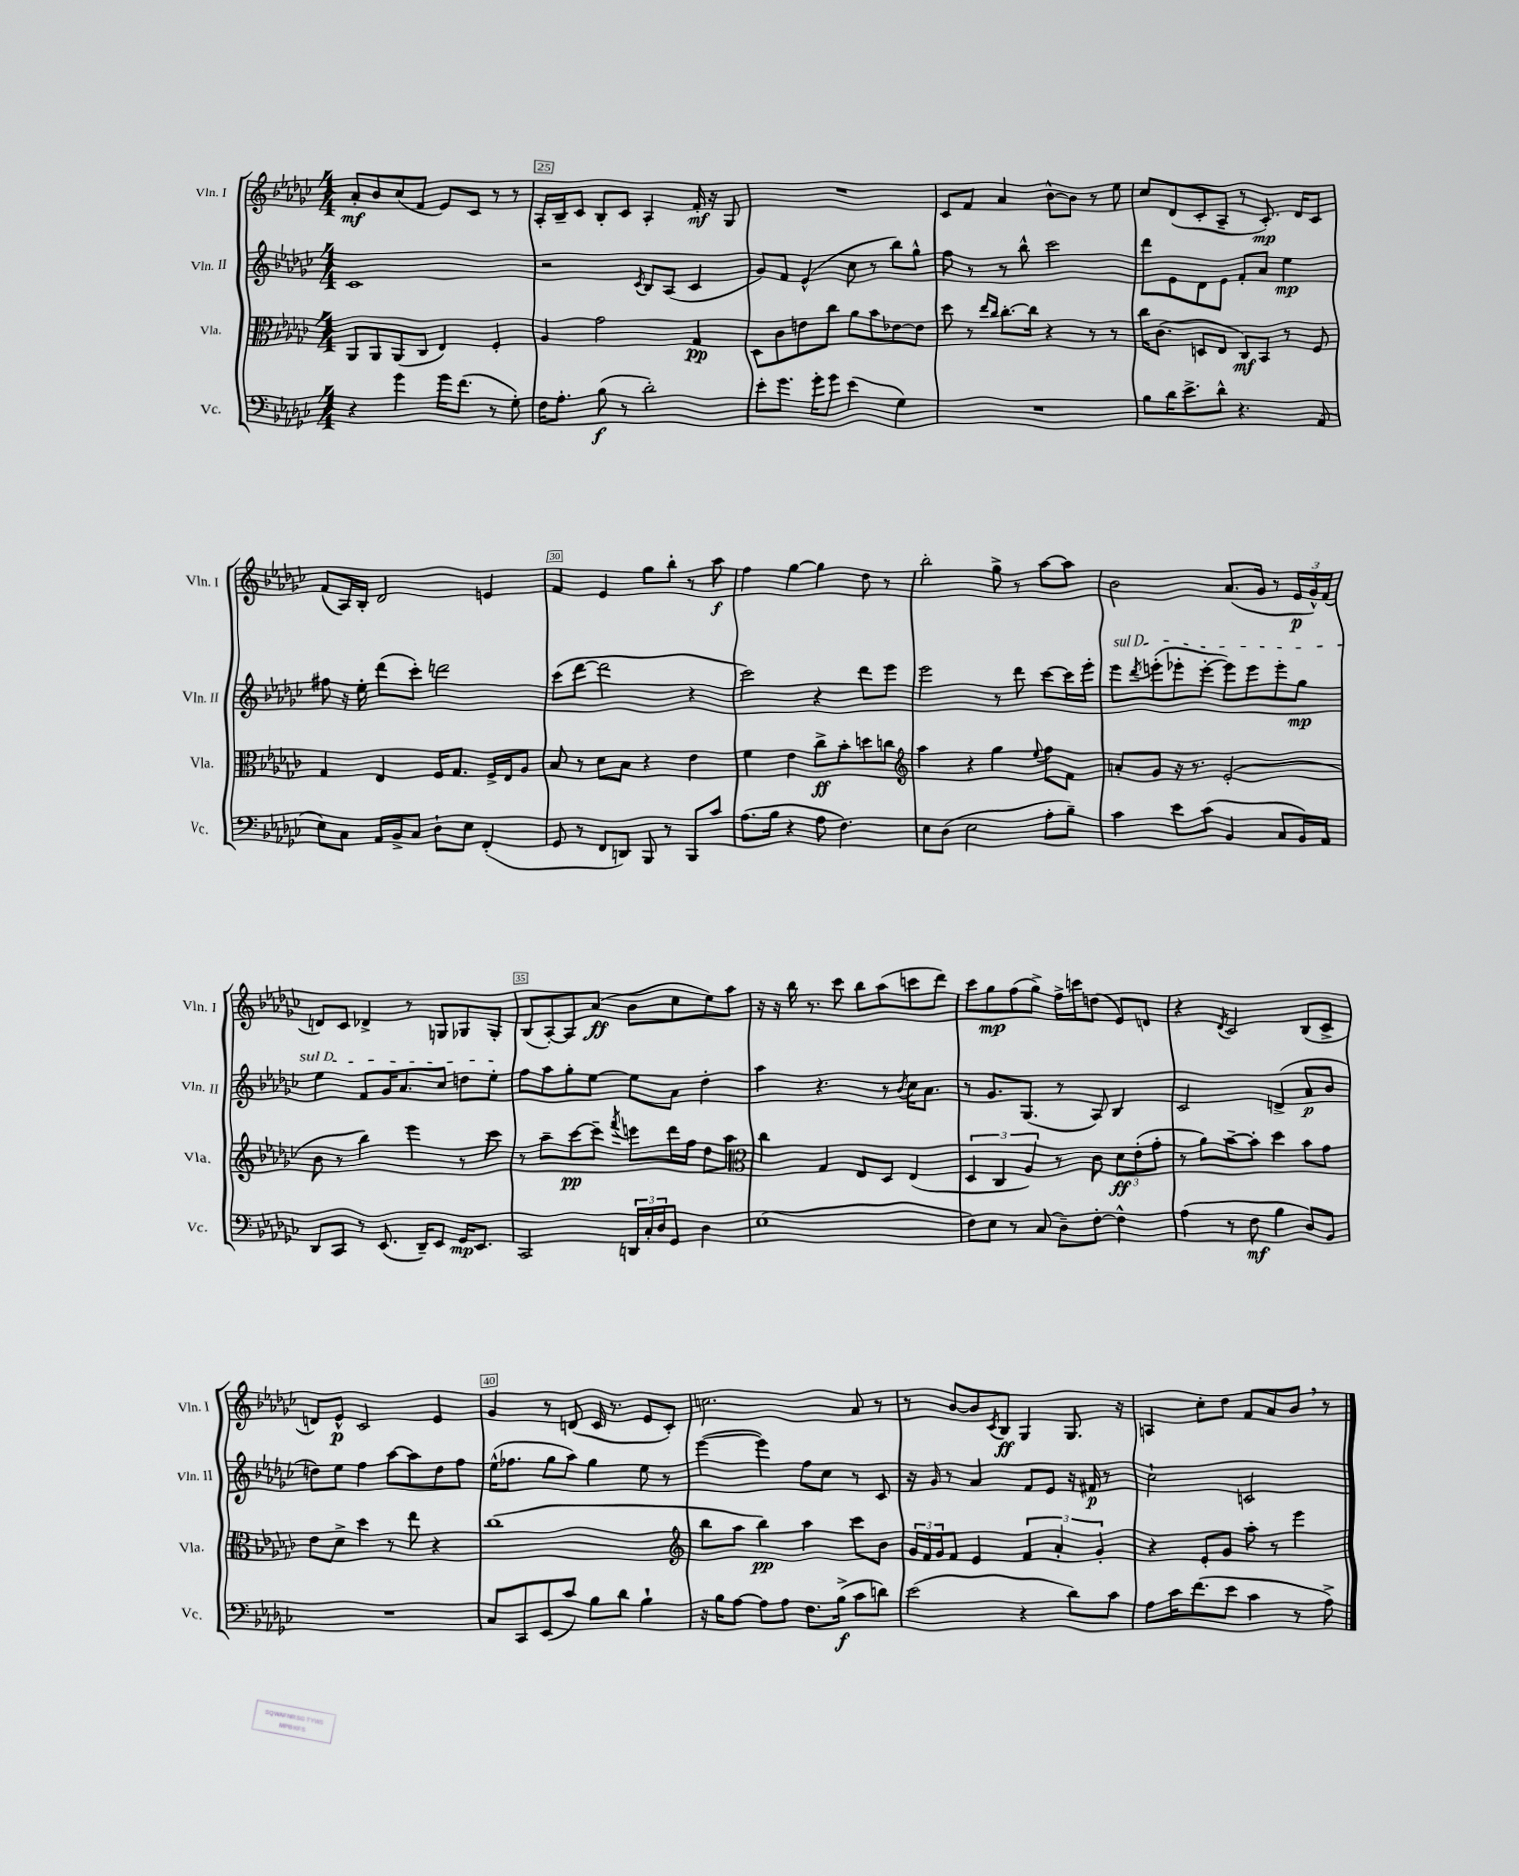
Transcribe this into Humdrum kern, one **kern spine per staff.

**kern	**kern	**kern	**kern
*staff4	*staff3	*staff2	*staff1
*clefF4	*clefC3	*clefG2	*clefG2
*k[b-e-a-d-g-c-]	*k[b-e-a-d-g-c-]	*k[b-e-a-d-g-c-]	*k[b-e-a-d-g-c-]
*M4/4	*M4/4	*M4/4	*M4/4
4r	8AA-/L	1c-	8a-'/L
.	8AA-/	.	8b-/
4g-\	(8AA-/	.	(8cc-/
.	8C-/J	.	8f/J
16g-\LK	4E-/)	.	8e-/L)
(8.f\J	.	.	.
.	.	.	8c-/J
8r	4F'/	.	8r
8G-'\)	.	.	8r
=	=	=	=
16F\LK	4A-/	2r	16A-'/LL
8.A-'\J	.	.	16B-~/J
.	.	.	8c-/J
(8B-\	2g-\	.	8B-'/L
8r	.	.	8c-/J
.	.	8qc-/	.
2d-'\)	.	8B-/L	4A-'/
.	.	(8A-/J	.
.	4G-/	4c-/	16f'/
.	.	.	16r
.	.	.	8G-/
=	=	=	=
8e-'\L	8D-\L	8g-/L)	1r
8.g-\J	8c-\	8f/J	.
.	8e\	(4e-^^/	.
16g-'\LK	.	.	.
8g-\J	8cc-\J	.	.
(4e-\	8a-\L	8cc-\	.
.	8b-\	8r	.
4G-\)	[8e-\	8bb-\L)	.
.	8e-\]J	8gg-^^\J	.
=	=	=	=
1r	8dd-\	8ff\	8c-/L
.	8r	8r	8f/J
.	16qqee-/LL	.	.
.	16qqcc-/JJ	.	.
.	[8.cc-'\L	8r	4a-/
.	.	8bb-^^\	.
.	16cc-\]Jk	.	.
.	4r	2ccc-\	[8b-^^\L
.	.	.	8b-\]J
.	8r	.	8r
.	8r	.	8ee-\
=	=	=	=
8B-\L	16cc-\LK	8ddd-\L	8cc-/L
.	(8.c-\J	.	.
16d-\K	.	8e-\	(8d-/
8.e-^\	.	.	.
.	8D/L	8d-\	8c-'/
8d-^^\J	8E-/J	8e-\J	8A-~/J
4.r	8C-/L)	8f'/L	8r
.	8BB-/J	8a-/J	8.c-'/)
.	8r	4ee-\	.
.	.	.	16d-/LK
(8AA-/	8F/	.	8c-/J
=	=	=	=
8E-\L)	4G-/	8ff#\	(8f/L
8C-\J	.	16r	16A-/L)
.	.	16ee-'\	16B-'/JJ
16AA-/LL	4E-/	(8ddd-\L	2d-/
16BB-^/J	.	.	.
8C-/J	.	8ccc-'\J)	.
8D-`\L	16F/LK	2ddd\	.
.	8.G-/J	.	.
8E-\J	.	.	.
(4FF'/	16F^/LL	.	4e/
.	16E-/J	.	.
.	8A-/J	.	.
=	=	=	=
8GG-/	8B-/	(8ccc-\L	4f/
8r	8r	[8ddd-\J	.
8FF/L	8d-\L	2ddd-\]	4e-/
8DD/J)	8B-\J	.	.
8BBB-/	4r	.	8gg-\L
8r	.	.	8bb-'\J
8BBB-/L	4e-\	4r	8r
8c-/J	.	.	8aa-\
=	=	=	=
(8.A-\L	4f\	2ccc-\)	4ff\
16B-\Jk	.	.	.
4r	4e-\	.	[4gg-\
8A-\	8cc-^\L	4r	4gg-\]
4.F\)	8b-'\	.	.
.	8dd\	8ddd-\L	8dd-\
.	8cc\J	8eee-\J	8r
=	=	=	=
*	*clefG2	*	*
8E-\L	4aa-\	2eee-\	2bb-'\
(8D-\J	.	.	.
2E-\	4r	.	.
.	4gg-\	8r	8gg-^\
.	.	8ddd-\	8r
.	8qqee-/	.	.
8A-'\L	8ff\L	[8ccc-\L	[8aa-\L
8B-~\J)	8f\J	16ccc-\]L	8aa-\]J
.	.	16eee-'\JJ	.
=	=	=	=
4c-\	8a'/L	8eee-\L	2b-\
.	.	8qddd-/	.
.	8g-/J	(8eee'\	.
8e-\L	16r	8eee-'\	.
.	8.r	.	.
(8c-\J	.	[8eee-'\J	.
4BB-/	(2e-'/	8eee-\]L)	(8.a-/L
.	.	8eee-\	.
.	.	.	16g-/Jk
8C-/L	.	8eee-'\	8r
16BB-/L)	.	8gg-\J	24e-/LL
.	.	.	24g-^^/)
16AA-/JJ	.	.	.
.	.	.	(24f/JJ
=	=	=	=
8DD-/L	8b-\	4ee-\	8d/L)
8CC-/J	8r	.	8c-/J
8r	4bb-\)	8f/L	4d-^/
(8.EE-/	.	16g-/K	.
.	.	8.a-/	.
.	4eee-\	.	8r
16DD-~/LK)	.	.	.
8EE-/J	.	8cc-/J	8G/L
16GG-/LK	8r	8dd\L	8G-/
8.EE-/J	.	.	.
.	8ccc-\	8ee-'\J	8G-'/J
=	=	=	=
2CC-/	8r	8ff\L	(8B-/L
.	8aa-~\L	8aa-\	[8A-'/)
.	[8ccc-\	8gg-'\	8A-/]
.	8ccc-~\]J	[8ee-\J	(8a-/J
.	8qfff/	.	.
24DD/LL	8eee\L	8ee-\]L	8b-\L
24C-'/	.	.	.
24D-/J	.	.	.
8GG-/J	16ddd-\L	8a-\J	8cc-\
.	16ff\JJ	.	.
4D-\	8dd-\L	4dd-'\	8ee-\)
.	8aa-\J	.	8aa-\J
=	=	=	=
*	*clefC3	*	*
(1E-	4cc-\	4aa-\	16r
.	.	.	16r
.	.	.	16bb-\
.	.	.	8.r
.	4G-/	4.r	.
.	.	.	8ccc-\
.	8E-/L	.	8bb-\L
.	8D-/J	8r	(8aa-\
.	.	8qb-/	.
.	(4E-/	16cc-\LK	8ccc\
.	.	8.a-\J	.
.	.	.	8ddd-\J)
=	=	=	=
8F\L)	6D-/	8r	8ccc-\L
8E-\J	.	8.g-/L	8gg-\
.	6C-/	.	.
8r	.	.	(8ff\
.	.	(8.G-/J	.
.	6A-/)	.	.
(8C-/	.	.	8gg-^\J)
8D-~\L)	8r	8r	16ff^\LL
.	.	.	16ccc\J
[8F'\J	8c-\	8A-/)	(8dd\J
4F^^\]	12d-\L	4B-/	8e-/L)
.	(12e-'\	.	.
.	.	.	8d/J
.	12g-'\J	.	.
=	=	=	=
(4A-\	8r	2c-/	4r
.	8a-\L)	.	.
.	.	.	8qd-/
8r	[8b-~\	.	2c-/
8F\	8b-'\]J	.	.
4B-\	4dd-\	(4d^/	.
8D-/L)	8b-\L	8a-/L	(8B-/L
8BB-/J	8g-\J	8b-/J	8c-^/J
=	=	=	=
1r	8e-\L	8dd\L)	8d/L)
.	8d-^\J	8ee-\J	8e-^^/J
.	4dd-\	4ff\	2c-/
.	8r	[8aa-\L	.
.	8ee-\	8aa-\]	.
.	4r	8dd\	4e-/
.	.	8ff\J	.
=	=	=	=
8C-/L	(1cc-	(16ee-^^\LK	4g-/
.	.	8.ff-\J	.
8CC-/	.	.	.
(8EE-/	.	8gg-\L	8r
8c-/J)	.	8aa-\J)	(8d/
8B-\L	.	4gg-\	16c-/
.	.	.	8.r
8d-\J	.	.	.
4B-`\	.	8ee-\	8e-/L
.	.	8r	8c-'/J)
=	=	=	=
*	*clefG2	*	*
16r	8bb-\L	([4eee-\	2.cc\
16B-\LK	.	.	.
[8A-\J	8aa-\J	.	.
8A-\]L	4bb-\)	4eee-\])	.
8A-\J	.	.	.
8.F\L	4aa-\	8ff\L	.
.	.	8cc-\J	.
(16B-^\Jk	.	.	.
8c-\L	8ccc-\L	8r	8a-/
8d\J)	8b-\J	8c-/	8r
=	=	=	=
(2e-\	24g-/LL	16r	8r
.	24f/	.	.
.	.	16g-/	.
.	24g-/J	.	.
.	8f/J	8r	[8b-/L
.	4e-/	4a-/	8b-/]
.	.	.	8qc-/
.	.	.	8B-/J
4r	6f/	8f/L	4G-/
.	.	8e-/J	.
.	6a-'/	.	.
8d-\L)	.	16r	8.G-/
.	.	16f#/	.
.	6g-'/	.	.
8c-\J	.	8r	.
.	.	.	16r
=	=	=	=
8A-\L	4r	2cc-`\	4A/
16c-\K	.	.	.
(8.f\	.	.	.
.	8e-'/L	.	8cc-'\L
8e-\J	8g-/J	.	8dd-\J
4c-\	8aa-'\	2c/	8f/L
.	8r	.	8a-/
8r	4eee-\	.	8b-/J
8A-^\)	.	.	8r
==	==	==	==
*-	*-	*-	*-
